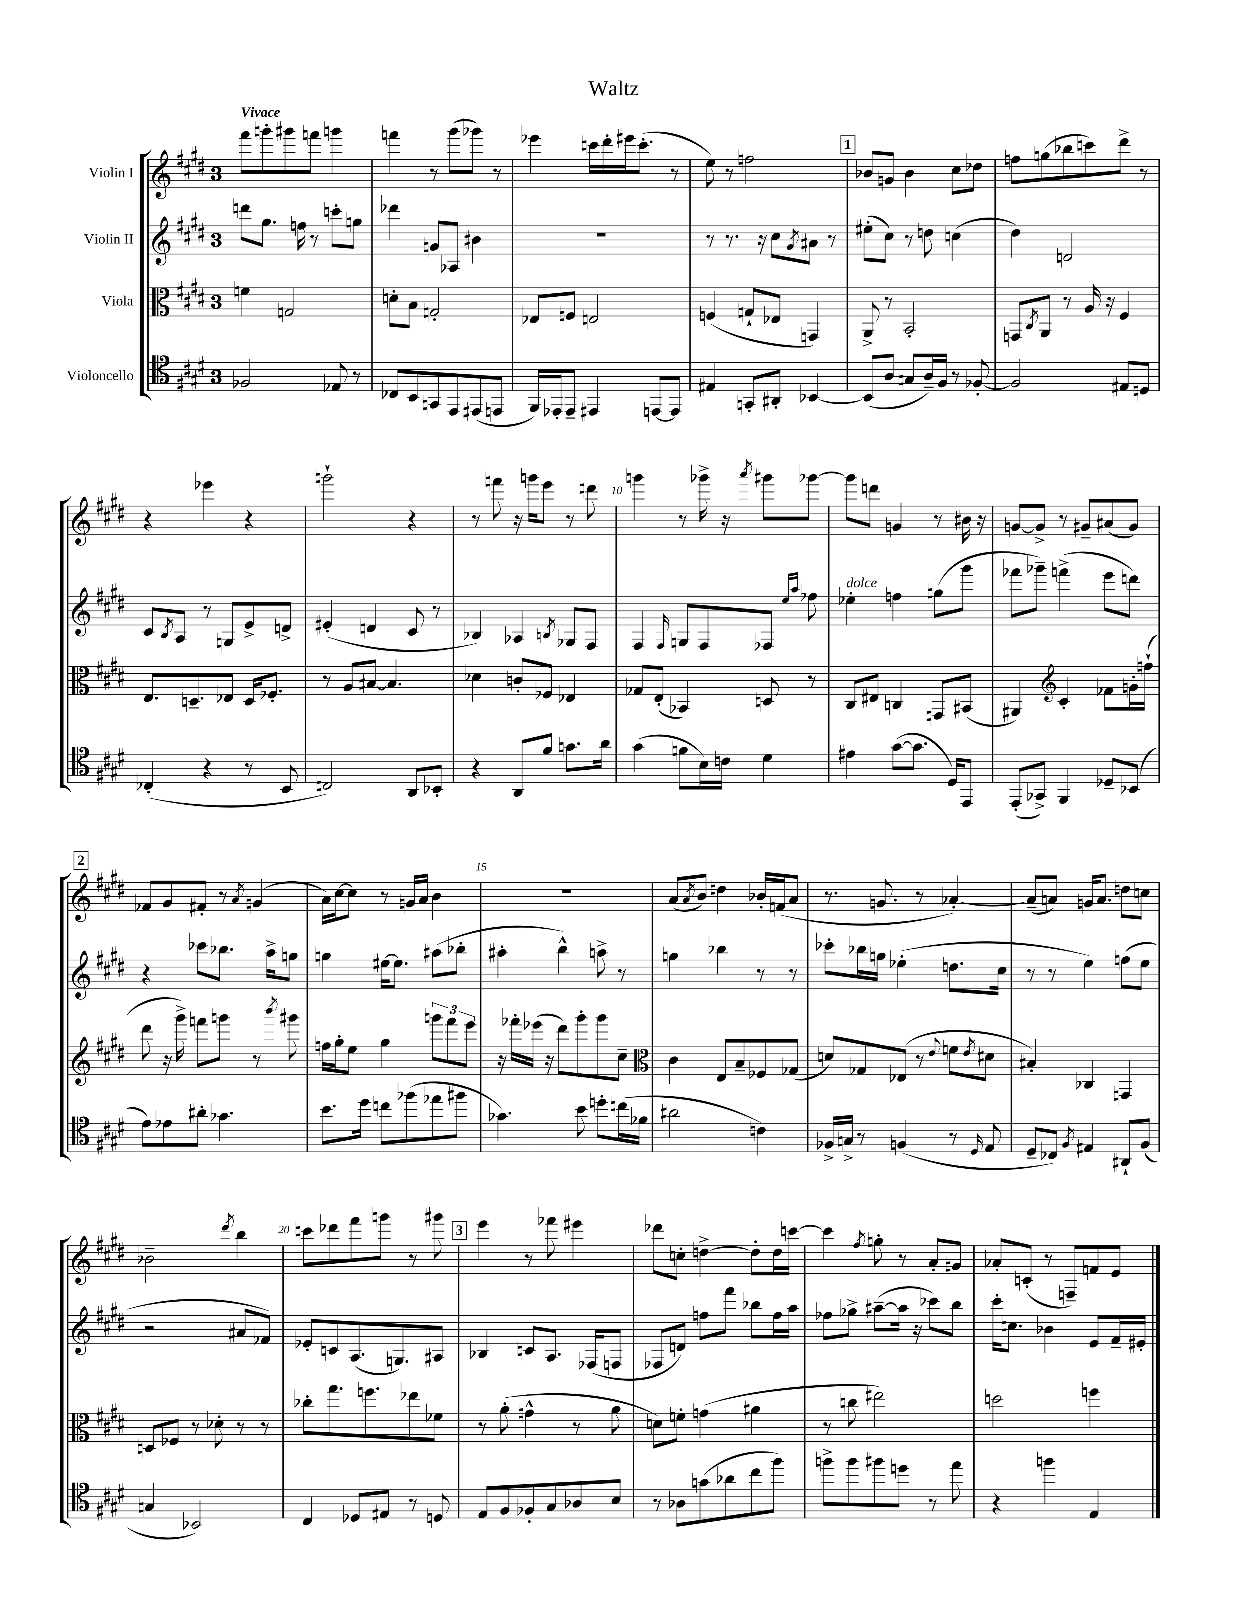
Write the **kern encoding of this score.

**kern	**kern	**kern	**kern
*staff4	*staff3	*staff2	*staff1
*clefC4	*clefC3	*clefG2	*clefG2
*k[f#c#g#d#]	*k[f#c#g#d#]	*k[f#c#g#d#]	*k[f#c#g#d#]
*M3/4	*M3/4	*M3/4	*M3/4
2F-	4f	8ddd	8fff#
.	.	8.gg#	8ggg'
.	2G	.	8ggg#
.	.	16ff	.
.	.	8r	8fff
8E-	.	8ccc'	4ggg
8r	.	8gg	.
=	=	=	=
8C-	8d'	4ddd-	4fff
8BB	8B	.	.
8GG	2G'	8g	8r
8EE	.	8A-	(8ggg#
(8EE#	.	4b#	8ggg-)
8EE	.	.	8r
=	=	=	=
16FF#)	8E-	2.r	4eee-
16EE-'	.	.	.
8EE-~	8F	.	.
4EE#	2E	.	16ccc
.	.	.	16ddd#'
.	.	.	16eee#
.	.	.	(8.ccc'
[8EE	.	.	.
8EE]	.	.	8r
=	=	=	=
4E#	(4F	8r	8ee)
.	.	8.r	8r
8GG'	8G`	.	2ff
.	.	16r	.
8AA#'	8E-	8cc#	.
.	.	8qg#	.
[4BB-	4GG)	8a#	.
.	.	8r	.
=	=	=	=
(8BB-]	8AA^	(8ee#'	8b-
8A	8r	8cc#)	8g
8G	2BB'	8r	4b-
16A~)	.	8dd	.
16F#	.	.	.
8r	.	(4cc	8cc#
[8F-'	.	.	8dd-
=	=	=	=
2F-]	8GG	4dd#)	8ff
.	8qC#	.	.
.	8AA	.	(8gg
.	8r	2d	8bb-
.	16A	.	8ccc)
.	16r	.	.
8E#	4F#	.	8ddd#^
8D	.	.	8r
=	=	=	=
(4C-'	8.E	8c#	4r
.	.	8qB	.
.	.	8A	.
.	8.D~	.	.
4r	.	8r	4eee-
.	8E-	8G	.
8r	16D	8e^	4r
.	8.F-'	.	.
8BB	.	8d^	.
=	=	=	=
2C)	8r	(4e#'	2ggg`
.	8A	.	.
.	[8B#	4d	.
.	4.B#]	.	.
8AA	.	8c#	4r
8BB-'	.	8r	.
=	=	=	=
4r	4d-	4B-)	8r
.	.	.	8fff
8AA	8c'	4A-	16r
.	.	.	16ggg
8f#	8F-	.	8eee
.	.	8qB	.
8.g	4E-	8G-	8r
.	.	8F#	8ddd
16a	.	.	.
=	=	=	=
(4g#	8G-	4F#	4ggg
.	(8E'	.	.
.	.	16qqF#	.
8f	4BB-)	8G	8r
16B)	.	8F#	16ggg-^
16c	.	.	16r
.	.	.	8qaaa
4d#	8D	8F-	8ggg#
.	.	16qqee	.
.	.	16qqaa	.
.	8r	8ff-	[8ggg-
=	=	=	=
4e#	8C#	4ee-'	8ggg-]
.	8E#	.	8ddd
([8g#	4C	4ff	4g
8.g#]	.	.	.
.	8GG	(8gg	8r
16D#)	.	.	.
8EE	(8BB#	8ggg#	16b#
.	.	.	16r
=	=	=	=
(8EE'	4AA#)	8fff-	[8g
8GG-^)	.	8ggg-~)	8g^]
*	*clefG2	*	*
4FF#	4c#'	(4fff^	8r
.	.	.	8g#~
8D-~	8f-	8eee	(8a#
(8BB-	16g'	8ddd)	8g#)
.	(16ff`	.	.
=	=	=	=
8e)	8ddd#	4r	8f-
8e-	16r	.	8g#
.	16ggg#^)	.	.
8a#'	8fff	8ccc-	8f#'
4.g-	8ggg	8.bb-	8r
.	.	.	8qa
.	8r	.	(4g
.	.	16aa^	.
.	8qbbb	.	.
.	8ggg#	8gg	.
=	=	=	=
8.b	16ff	4gg	16a)
.	16gg#'	.	[16cc#
.	8ee	.	8cc#]
16dd#	.	.	.
8cc	4gg#	[16ee#	8r
.	.	8.ee#]	.
(8ff-	.	.	16g
.	.	.	16a
8ee-	12ggg	(8aa#	4b
.	12fff#	.	.
8ff#	.	8bb-'	.
.	12eee	.	.
=	=	=	=
4.g-)	16r	4aa#'	2.r
.	16fff-'	.	.
.	(16eee-	.	.
.	16r	.	.
.	8ddd#)	4bb^^)	.
8b	8ggg#'	.	.
8dd'	8ggg#	8aa^	.
(16cc	8cc#~	8r	.
16f-	.	.	.
=	=	=	=
*	*clefC3	*	*
2a#	4c#	4gg	(8a
.	.	.	8qa
.	.	.	8b)
.	8E	4bb-	4dd
.	8B~	.	.
4c)	8F-	8r	16b-'
.	.	.	(16f
.	(8G-	8r	8a
=	=	=	=
16F-^	8d)	8ccc-'	8.r
16G^	.	.	.
8r	8G-	16bb-	.
.	.	16gg	8.g
(4F	(8E-	(4ee-'	.
.	8r	.	8r
.	8qqe	.	.
8r	8f	8.dd	[4a-')
16qqD#	8qe	.	.
8E	8d#	.	.
.	.	16cc#	.
=	=	=	=
8D#~	4B#')	8r	(8a-~]
8C-)	.	8r	8a)
8qF#	.	.	.
4E#	4C-	4ee)	16g
.	.	.	8.a
8AA#`	4GG	(8ff	8dd
(8F#	.	8ee	8cc
=	=	=	=
4G	8D	2r	2b-~
.	8F-	.	.
2BB-)	8r	.	.
.	8d-'	.	.
.	.	.	8qddd#
.	8r	8a#	4bb
.	8r	8f-)	.
=	=	=	=
4C#	8cc-'	8e-'	8ccc
.	8.gg#	8c	8ddd-
8D-	.	(8.A	8fff#
.	8.ff	.	.
8E#	.	.	8ggg
.	.	8.G)	.
8r	8ee-	.	8r
8D	8f-	8A#	8ggg#
=	=	=	=
8E	8r	4B-	4eee
8F#	(8a'	.	.
8F-'	4g^^	8c	8r
8G#	.	8.A	8fff-
8A-	8r	.	4eee#
.	.	(16F-	.
8B	8a	8F	.
=	=	=	=
8r	8d)	8F-	8ddd-
8A-	8f'	8d)	8cc'
(8g	(4g	8ff	[4dd^
8a-	.	8fff#	.
8cc#	4a#	8bb-	8dd']
8ff#)	.	16ff	16dd
.	.	16aa	[16ccc
=	=	=	=
8ff^	8r	8ff-	4ccc]
8ff	8cc	8gg-^	.
.	.	.	8qff#
8ff#	2ee#)	([8aa#~	8gg'
8dd	.	16aa#]	8r
.	.	16r	.
8r	.	8ccc-)	8a'
8ee	.	8bb	8g
=	=	=	=
4r	2dd	16ccc#'	8a-'
.	.	8.cc	.
.	.	.	(8c'
4ff	.	4b-	8r
.	.	.	8F~)
4E	4ff	8e	8f
.	.	16f#~	8e
.	.	16e#'	.
==	==	==	==
*-	*-	*-	*-
